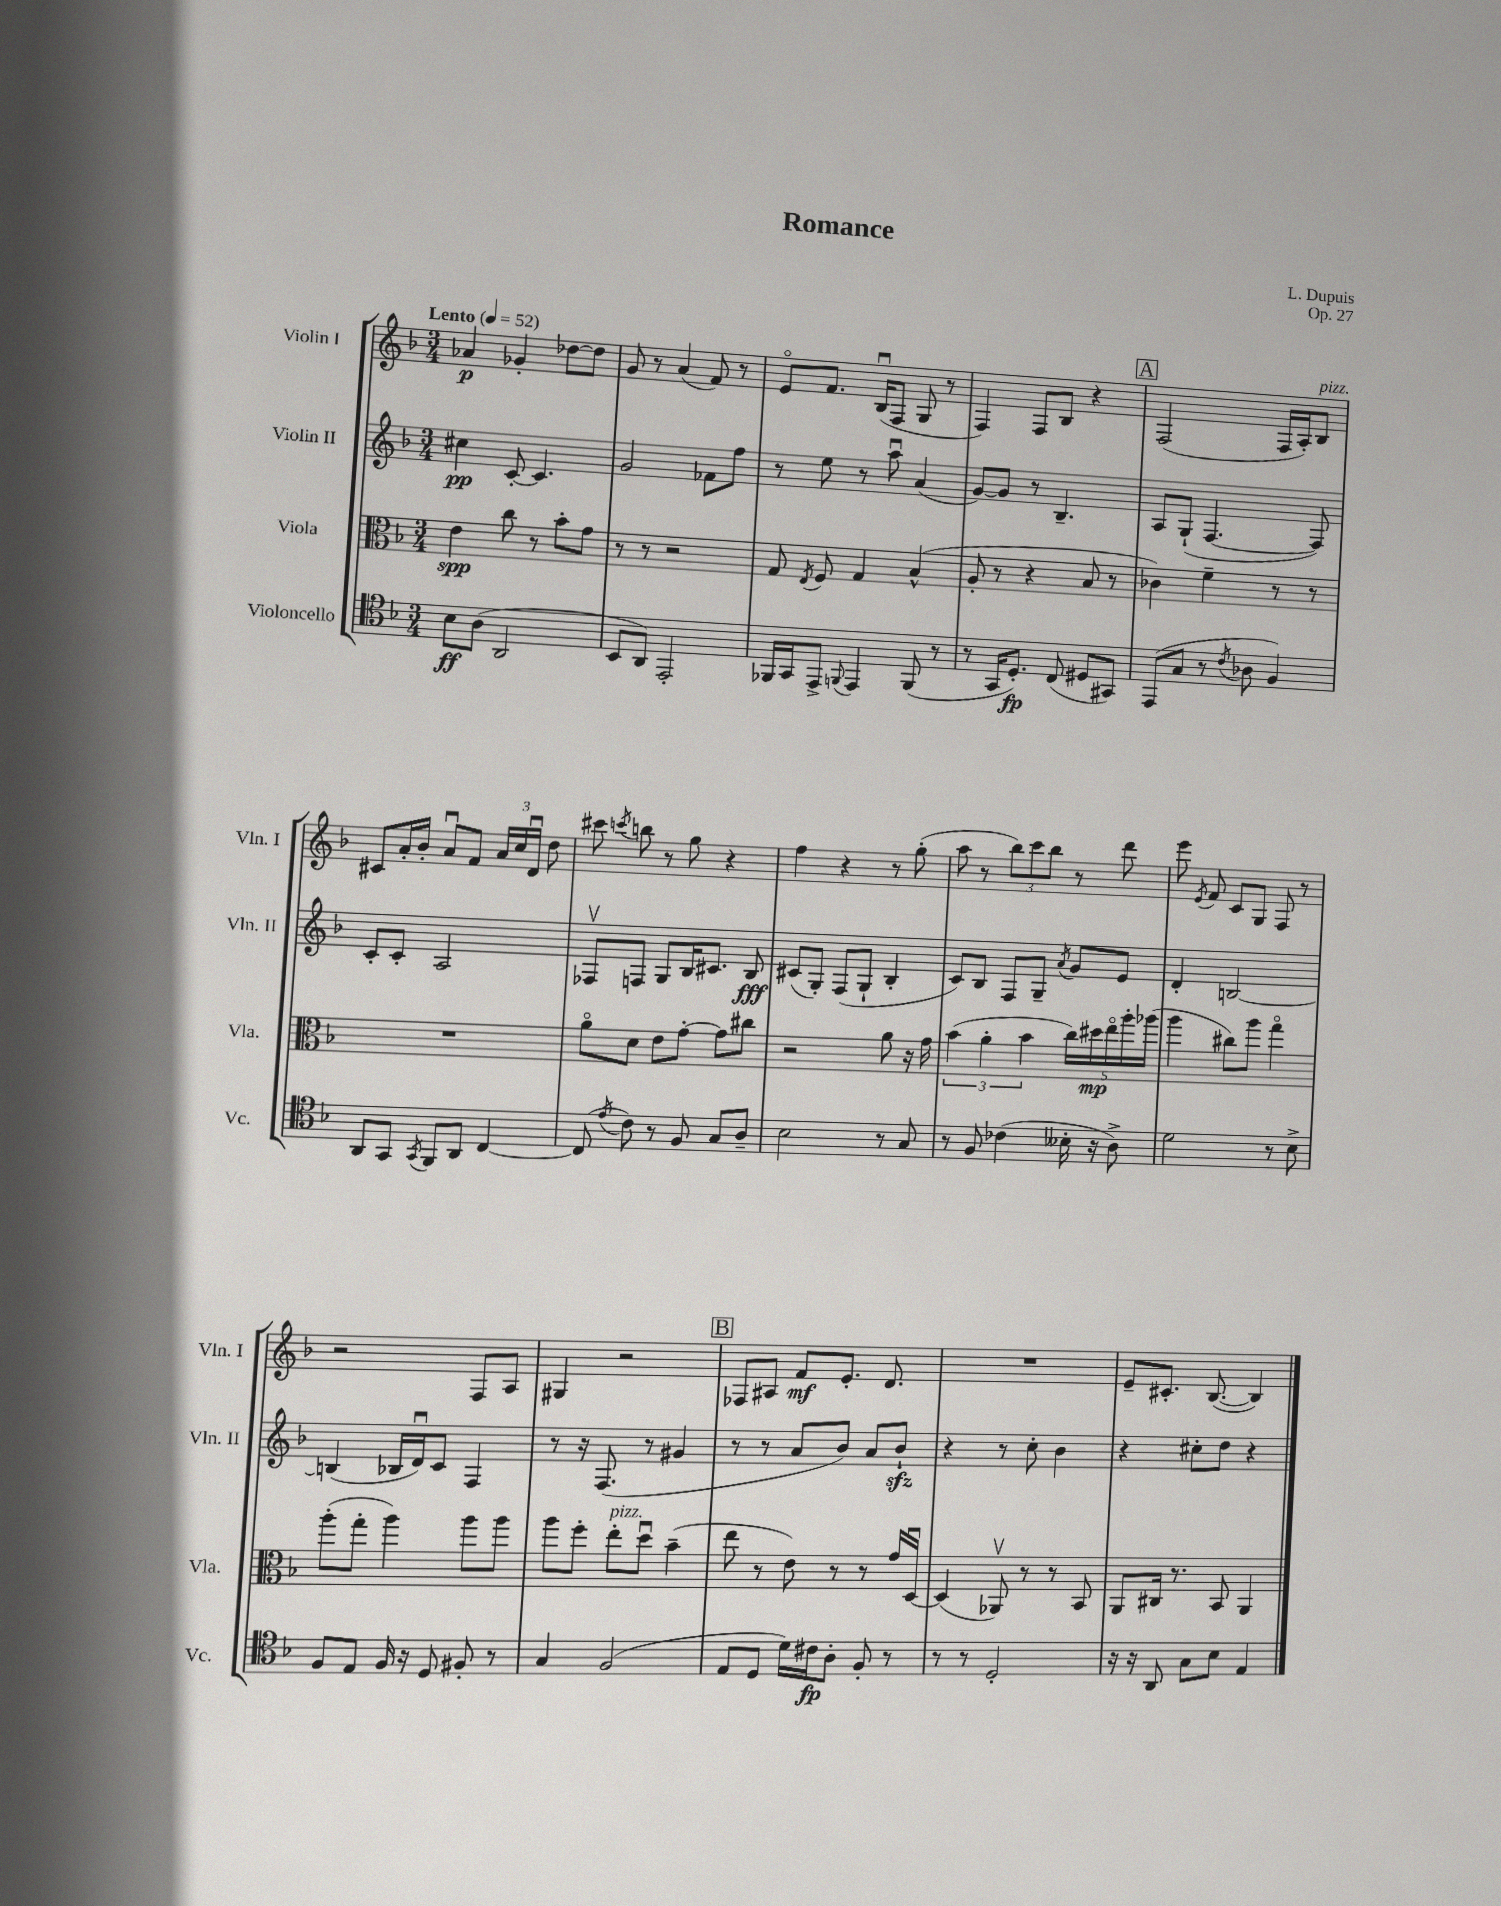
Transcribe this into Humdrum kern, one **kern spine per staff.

**kern	**dynam	**kern	**dynam	**kern	**dynam	**kern	**dynam
*part4	*part4	*part3	*part3	*part2	*part2	*part1	*part1
*staff4	*staff4	*staff3	*staff3	*staff2	*staff2	*staff1	*staff1
*I"Violoncello	*	*I"Viola	*	*I"Violin II	*	*I"Violin I	*
*I'Vc.	*	*I'Vla.	*	*I'Vln. II	*	*I'Vln. I	*
*clefC4	*	*clefC3	*	*clefG2	*	*clefG2	*
*k[b-]	*	*k[b-]	*	*k[b-]	*	*k[b-]	*
*M3/4	*	*M3/4	*	*M3/4	*	*M3/4	*
*MM52	*	*MM52	*	*MM52	*	*MM52	*
=1	=1	=1	=1	=1	=1	=1	=1
!	!	!	!	!	!	!LO:TX:a:B:t=Lento	!
8B-\L	ff	4e\	spp	4cc#X\	pp	4a-X/	p
(8A\J	.	.	.	.	.	.	.
2AA/	.	8cc\	.	[8c'/	.	4g-X'/	.
.	.	8r	.	4.c/]	.	.	.
.	.	8b-'\L	.	.	.	[8dd-X\L	.
.	.	8g\J	.	.	.	8dd-\J]	.
=2	=2	=2	=2	=2	=2	=2	=2
8BB-/L	.	8r	.	2g/	.	8g/	.
8AA/J)	.	8r	.	.	.	8r	.
2EE'/	.	2r	.	.	.	(4a/	.
.	.	.	.	8f-X\L	.	8f/)	.
.	.	.	.	8ff\J	.	8r	.
=3	=3	=3	=3	=3	=3	=3	=3
16FF-X/LL	.	8G/	.	8r	.	8e/L	.
16GG/J	.	.	.	.	.	.	.
.	.	8qE/	.	.	.	.	.
8EE^/J	.	8F/	.	8ee\	.	8.f/J	.
8qqFFn/	.	.	.	.	.	.	.
4EE/	.	4G/	.	8r	.	.	.
.	.	.	.	.	.	(16B-u/KL	.
.	.	.	.	8aau\	.	8F/J	.
(8FF/	.	(4B-^^/	.	(4a/	.	8G/	.
8r	.	.	.	.	.	8r	.
=4	=4	=4	=4	=4	=4	=4	=4
8r	.	8A'/	.	[8g/L)	.	4F/)	.
16GG/KL	.	8r	.	8g/J]	.	.	.
8.D'/J)	fp	.	.	.	.	.	.
.	.	4r	.	8r	.	8F/L	.
(8C/	.	.	.	4.B-~/	.	8B-/J	.
8D#X/L	.	8B-/	.	.	.	4r	.
8GG#X/J)	.	8r	.	.	.	.	.
!!LO:REH:place=s1:t=A
=5	=5	=5	=5	=5	=5	=5	=5
(8EE/L	.	4c-X\)	.	8A/L	.	(2F/	.
8G/J	.	.	.	(8G`/J	.	.	.
8r	.	4f~\	.	[4.F/	.	.	.
8qc/	.	.	.	.	.	.	.
8A-X\	.	.	.	.	.	.	.
4F/)	.	8r	.	.	.	16F/LL	.
.	.	.	.	.	.	16A'/J)	.
!	!	!	!	!	!	!LO:TX:a:i:t=pizz.	!
.	.	8r	.	8F/])	.	8B-/J	.
!!LO:LB:g=z
=6	=6	=6	=6	=6	=6	=6	=6
8AA/L	.	2.r	.	8c'/L	.	8c#X/L	.
8GG/J	.	.	.	8c'/J	.	16a'/L	.
.	.	.	.	.	.	16b-'/JJ	.
8qGG/	.	.	.	.	.	.	.
8FF/L	.	.	.	2A/	.	8au/L	.
8AA/J	.	.	.	.	.	8f/J	.
[4C/	.	.	.	.	.	24a/LL	.
.	.	.	.	.	.	24cc/	.
.	.	.	.	.	.	24du/JJ	.
.	.	.	.	.	.	8dd\	.
=7	=7	=7	=7	=7	=7	=7	=7
(8C/]	.	8a\L	.	8F-Xv/L	.	8ccc#X\	.
8qe/	.	.	.	.	.	8qcccn/	.
8c\)	.	8d\J	.	8Fn/J	.	8bbn\	.
8r	.	8e\L	.	8G/L	.	8r	.
8F/	.	[8g'\J	.	16B-/K	.	8gg\	.
.	.	.	.	8.c#X/J	.	.	.
8G/L	.	8g\L]	.	.	.	4r	.
8A~/J	.	8cc#X\J	.	8B-/	fff	.	.
=8	=8	=8	=8	=8	=8	=8	=8
2B-\	.	2r	.	(8c#X/L	.	4ff\	.
.	.	.	.	8G'/J)	.	.	.
.	.	.	.	(8F/L	.	4r	.
.	.	.	.	8G`/J	.	.	.
8r	.	8a\	.	4B-'/	.	8r	.
8G/	.	16r	.	.	.	(8gg'\	.
.	.	16g\	.	.	.	.	.
=9	=9	=9	=9	=9	=9	=9	=9
8r	.	(6b-\	.	8c/L)	.	8aa\	.
8F/	.	.	.	8B-/J	.	8r	.
.	.	6a'\	.	.	.	.	.
(4c-X\	.	.	.	8F/L	.	12bb-\L)	.
.	.	6b-\	.	.	.	12ccc\	.
.	.	.	.	8G~/J	.	.	.
.	.	.	.	.	.	12bb-\J	.
.	.	.	.	8qa/	.	.	.
16B--X'\	.	20cc\LL)	.	8g/L	.	8r	.
.	.	20dd#X\	mp	.	.	.	.
16r	.	.	.	.	.	.	.
.	.	20ee\	.	.	.	.	.
8A^\)	.	.	.	8e/J	.	8ddd\	.
.	.	20aa'\	.	.	.	.	.
.	.	(20aa-X\JJ	.	.	.	.	.
=10	=10	=10	=10	=10	=10	=10	=10
2d\	.	4aa\	.	4d'/	.	8eee\	.
.	.	.	.	.	.	8qe/	.
.	.	.	.	.	.	8f/	.
.	.	8cc#X\L)	.	[2Bn/	.	8c/L	.
.	.	8aa\J	.	.	.	8G/J	.
8r	.	4gg\	.	.	.	8F/	.
8B-^\	.	.	.	.	.	8r	.
!!LO:LB:g=z
=11	=11	=11	=11	=11	=11	=11	=11
8F/L	.	(8aa'\L	.	(4Bn/]	.	2r	.
8E/J	.	8gg'\J	.	.	.	.	.
16F/	.	4aa\)	.	16B-X/LL	.	.	.
16r	.	.	.	16du/J)	.	.	.
8D/	.	.	.	8c/J	.	.	.
8F#X'/	.	8aa\L	.	4F/	.	8F/L	.
8r	.	8aa\J	.	.	.	8A/J	.
=12	=12	=12	=12	=12	=12	=12	=12
4G/	.	8aa\L	.	8r	.	4G#X/	.
.	.	8ff'\J	.	16r	.	.	.
.	.	.	.	(8.F/	.	.	.
!	!	!LO:TX:a:i:t=pizz.	!	!	!	!	!
(2F/	.	8ee'\L	.	.	.	2r	.
.	.	8ddu\J	.	8r	.	.	.
.	.	(4b-~\	.	4g#X/	.	.	.
!!LO:REH:place=s1:t=B
=13	=13	=13	=13	=13	=13	=13	=13
8E/L	.	8ee\	.	8r	.	8F-X/L	.
8D/J	.	8r	.	8r	.	8A#X/J	.
16d\LL)	.	8e\)	.	8a/L	.	8f/L	mf
16c#X\J	fp	.	.	.	.	.	.
8A'\J	.	8r	.	8b-/J)	.	8.e'/J	.
8F'/	.	8r	.	8a/L	.	.	.
.	.	.	.	.	.	8.d/	.
8r	.	16g/LL	.	8b-zz`/J	.	.	.
.	.	[16Du/JJ	.	.	.	.	.
=14	=14	=14	=14	=14	=14	=14	=14
8r	.	(4D/]	.	4r	.	2.r	.
8r	.	.	.	.	.	.	.
2D'/	.	8AA-Xv/)	.	8r	.	.	.
.	.	8r	.	8cc'\	.	.	.
.	.	8r	.	4b-\	.	.	.
.	.	8BB-/	.	.	.	.	.
=15	=15	=15	=15	=15	=15	=15	=15
16r	.	8AA/L	.	4r	.	8e~/L	.
16r	.	.	.	.	.	.	.
8AA/	.	16C#X/Jk	.	.	.	8.c#X'/J	.
.	.	8.r	.	.	.	.	.
8G\L	.	.	.	8cc#X'\L	.	.	.
.	.	.	.	.	.	([8.B-/	.
8B-\J	.	8BB-/	.	8dd\J	.	.	.
4E/	.	4AA/	.	4r	.	4B-/])	.
==	==	==	==	==	==	==	==
*-	*-	*-	*-	*-	*-	*-	*-
